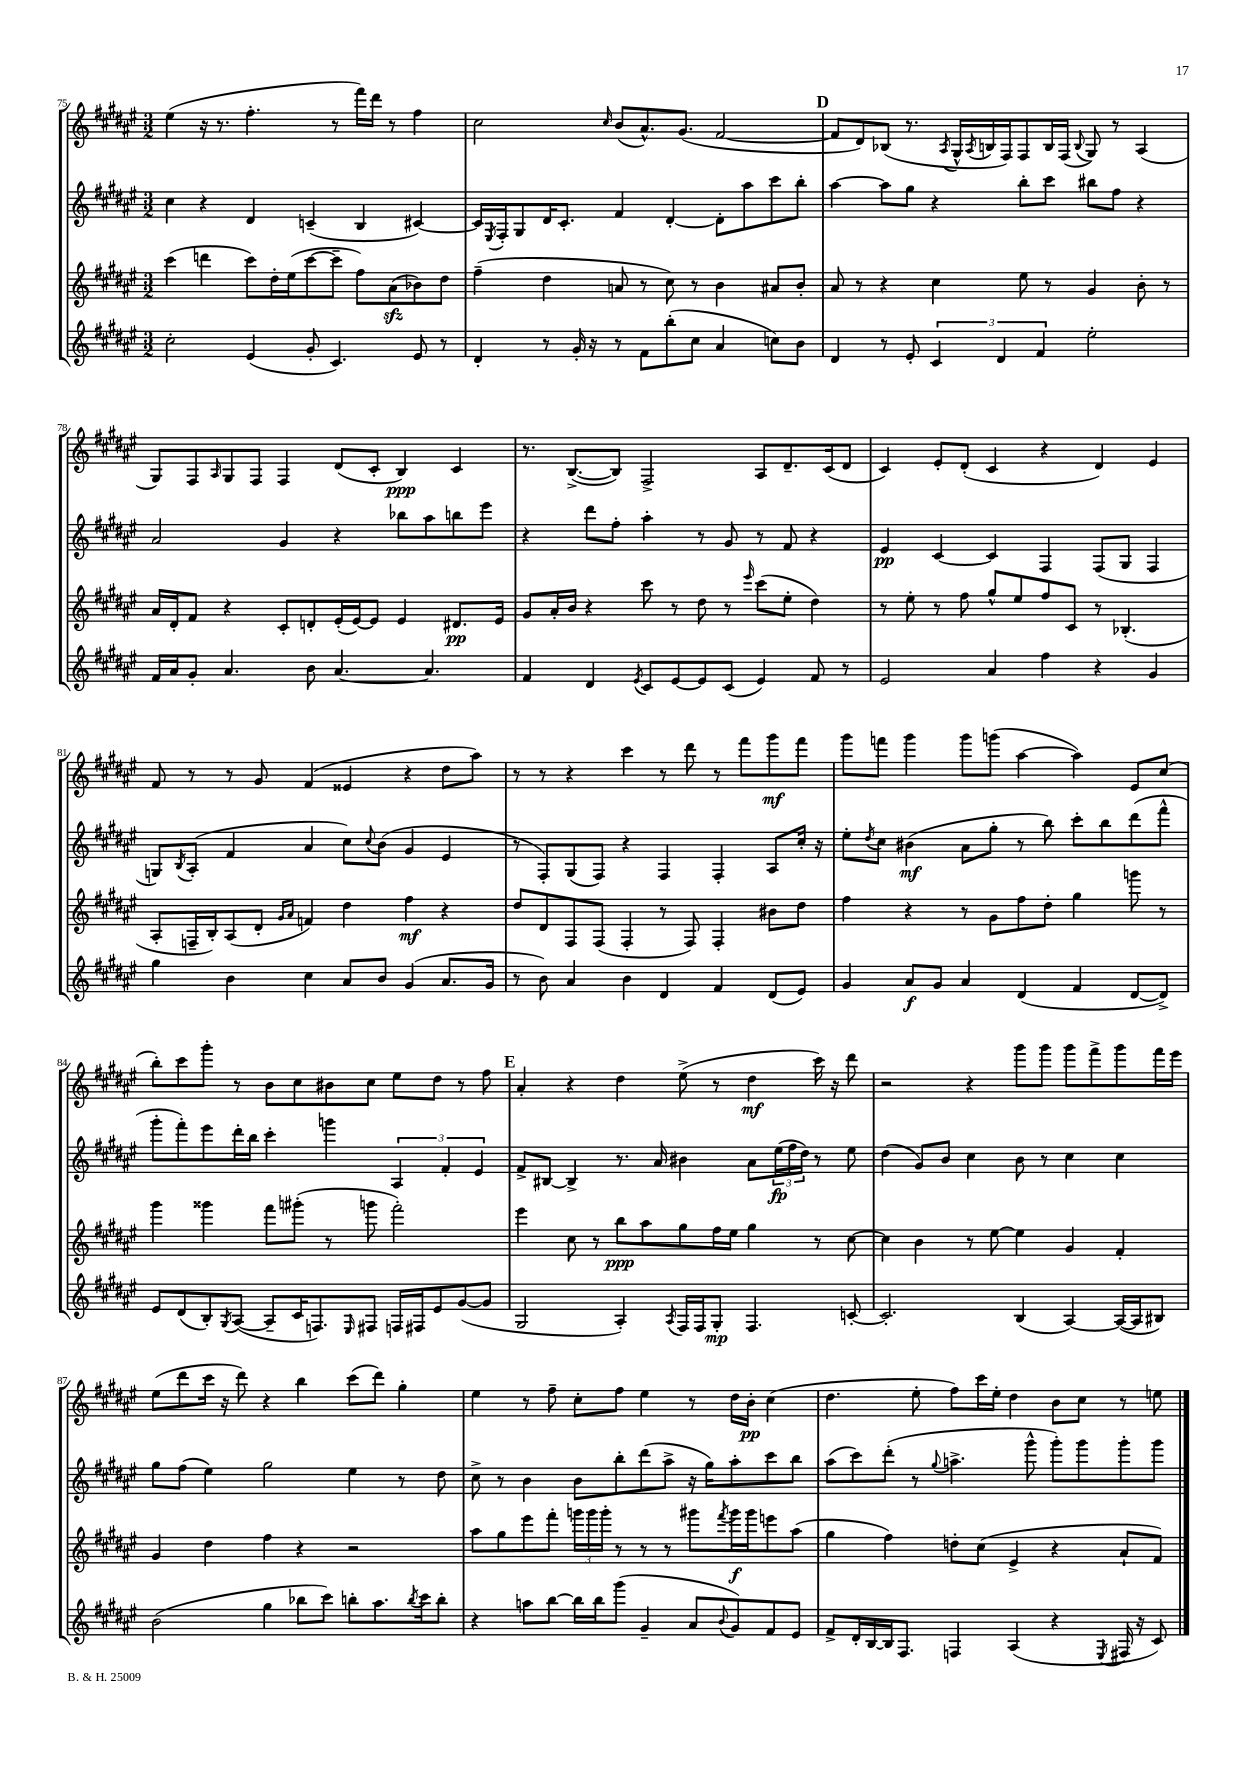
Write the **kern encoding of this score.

**kern	**kern	**kern	**kern
*staff4	*staff3	*staff2	*staff1
*clefG2	*clefG2	*clefG2	*clefG2
*k[f#c#g#d#a#e#]	*k[f#c#g#d#a#e#]	*k[f#c#g#d#a#e#]	*k[f#c#g#d#a#e#]
*M3/2	*M3/2	*M3/2	*M3/2
2cc#'	(4ccc#	4cc#	(4ee#
.	4ddd	4r	16r
.	.	.	8.r
(4e#	8ccc#)	4d#	4.ff#'
.	16dd#'	.	.
.	(16ee#	.	.
8g#'	[8ccc#	(4c~	.
4.c#)	8ccc#~]	.	8r
.	8ff#)	4B	16fff#)
.	.	.	16ddd#
.	(8a#	.	8r
8e#	8b-)	[4c#)	4ff#
8r	8dd#	.	.
=	=	=	=
4d#'	(4ff#~	16c#]	2cc#
.	.	8qE#	.
.	.	16F#'	.
.	.	8G#	.
8r	4dd#	16d#	.
.	.	8.c#'	.
16g#'	.	.	.
16r	.	.	.
.	.	.	16qqcc#
8r	8a	4f#	(8b
8f#	8r	.	8.a#^^)
(8bb'	8cc#)	[4d#'	.
.	.	.	(8.g#
8cc#	8r	.	.
4a#	4b	8d#']	[2f#
.	.	8aa#	.
8cc)	8a#	8ccc#	.
8b	8b'	8bb'	.
=	=	=	=
4d#	8a#	[4aa#	8f#]
.	8r	.	8d#)
8r	4r	8aa#]	(8B-
8e#'	.	8gg#	8.r
6c#	4cc#	4r	.
.	.	.	8qA#
.	.	.	16G#^^
.	.	.	8qA#
.	.	.	16B
6d#	.	.	.
.	.	.	16F#)
.	8ee#	8bb'	8F#
6f#	.	.	.
.	8r	8ccc#	16B
.	.	.	(16F#
.	.	.	8qqB
2ee#'	4g#	8bb#	8G#)
.	.	8ff#	8r
.	8b'	4r	(4A#
.	8r	.	.
=	=	=	=
16f#	16a#	2a#	8G#)
16a#	16d#'	.	.
8g#'	8f#	.	8F#
.	.	.	16qqA#
4.a#	4r	.	8G#
.	.	.	8F#
.	8c#'	4g#	4F#
8b	8d'	.	.
[4.a#	(16e#'	4r	(8d#
.	[16e#)	.	.
.	8e#]	.	8c#'
.	4e#	8bb-	4B)
4.a#]	.	8aa#	.
.	8.d#	8bb	4c#
.	.	8eee#	.
.	16e#	.	.
=	=	=	=
4f#	8g#	4r	8.r
.	16a#'	.	.
.	16b	.	([8.B^
4d#	4r	8ddd#	.
.	.	8ff#'	8B])
8qe#	.	.	.
8c#	8ccc#	4aa#'	2F#^
[8e#	8r	.	.
8e#]	8dd#	8r	.
(8c#	8r	8g#	.
.	16qqeee#	.	.
4e#)	(8ccc#	8r	8A#
.	8ee#'	8f#	8.d#~
8f#	4dd#)	4r	.
.	.	.	(16c#
8r	.	.	8d#
=	=	=	=
2e#	8r	4e#	4c#)
.	8ee#'	.	.
.	8r	[4c#	8e#'
.	8ff#	.	(8d#'
4a#	8gg#^^	4c#]	4c#
.	8ee#	.	.
4ff#	8ff#	4F#	4r
.	8c#	.	.
4r	8r	(8F#	4d#)
.	(4.B-'	8G#	.
4g#	.	4F#	4e#
=	=	=	=
4gg#	8A#'	8G)	8f#
.	.	8qB	.
.	16F~	(8A#'	8r
.	16B')	.	.
4b	(8A#	4f#	8r
.	8d#'	.	8g#
.	16qqg#	.	.
.	16qqa#	.	.
4cc#	4f)	4a#	(4f#
8a#	4dd#	8cc#)	4e##
.	.	8qqcc#	.
8b	.	(8b	.
(4g#	4ff#	4g#	4r
8.a#	4r	4e#	8dd#
.	.	.	8aa#)
16g#	.	.	.
=	=	=	=
8r	8dd#	8r	8r
8b)	8d#	8F#')	8r
4a#	8F#	(8G#	4r
.	(8F#	8F#)	.
4b	4F#'	4r	4ccc#
4d#	8r	4F#	8r
.	8F#)	.	8ddd#
4f#	4F#'	4F#'	8r
.	.	.	8fff#
(8d#	8b#	8A#	8ggg#
8e#)	8dd#	16cc#'	8fff#
.	.	16r	.
=	=	=	=
4g#	4ff#	8ee#'	8ggg#
.	.	8qdd#	.
.	.	8cc#	8fff
8a#	4r	(4b#	4ggg#
8g#	.	.	.
4a#	8r	8a#	8ggg#
.	8g#	8gg#'	(8ggg
(4d#	8ff#	8r	[4aa#
.	8dd#'	8bb)	.
4f#	4gg#	8ccc#'	4aa#])
.	.	8bb	.
[8d#	8ggg	(8ddd#	8e#
8d#^])	8r	8fff#^^	(8cc#
=	=	=	=
8e#	4ggg#	8ggg#'	8bb')
(8d#	.	8fff#')	8ccc#
8B')	4ggg##	8eee#	8ggg#'
8qG#	.	.	.
([8A#	.	16ddd#'	8r
.	.	16bb	.
8A#~]	8fff#	4ccc#'	8b
16c#	(8ggg#'	.	8cc#
8.F)	.	.	.
.	8r	4ggg	8b#
16qqE#	.	.	.
8F#	8ggg	.	8cc#
16F	2fff#')	6A#	8ee#
16F#	.	.	.
8e#	.	.	8dd#
.	.	6f#'	.
([8g#	.	.	8r
.	.	6e#	.
8g#]	.	.	8ff#
=	=	=	=
2G#	4eee#	8f#^	4a#'
.	.	[8B#	.
.	8cc#	4B#^]	4r
.	8r	.	.
4A#')	8bb	8.r	4dd#
.	8aa#	.	.
.	.	16a#	.
8qA#	.	.	.
16F#	8gg#	4b#	(8ee#^
16F#	.	.	.
8G#'	16ff#	.	8r
.	16ee#	.	.
4.F#	4gg#	8a#	4dd#
.	.	(24ee#	.
.	.	24ff#	.
.	.	24dd#)	.
.	8r	8r	16ccc#)
.	.	.	16r
[8c'	[8cc#	8ee#	8ddd#
=	=	=	=
2.c']	4cc#]	(4dd#	2r
.	4b	8g#)	.
.	.	8b	.
.	8r	4cc#	4r
.	[8ee#	.	.
(4B	4ee#]	8b	8ggg#
.	.	8r	8ggg#
[4A#)	4g#	4cc#	8ggg#
.	.	.	8fff#^
(16A#_	4f#'	4cc#	8ggg#
16A#]	.	.	.
8B#)	.	.	16fff#
.	.	.	16eee#
=	=	=	=
(2b	4g#	8gg#	(8ee#
.	.	(8ff#	8ddd#
.	4dd#	4ee#)	16ccc#
.	.	.	16r
.	.	.	8ddd#)
4gg#	4ff#	2gg#	4r
8bb-	4r	.	4bb
8ccc#)	.	.	.
8bb'	2r	4ee#	(8ccc#
8.aa#	.	.	8ddd#)
.	.	8r	4gg#'
8qbb	.	.	.
16ccc#	.	.	.
8bb'	.	8dd#	.
=	=	=	=
4r	8aa#	8cc#^	4ee#
.	8gg#	8r	.
8aa	8eee#	4b	8r
[8bb	8fff#'	.	8ff#~
16bb]	24ggg	8b	8cc#'
.	24ggg	.	.
16bb	.	.	.
.	24ggg'	.	.
(8ggg#	8r	8bb'	8ff#
4g#~	8r	(8ddd#	4ee#
.	8r	8aa#^	.
8a#	8ggg#	16r	8r
.	.	16gg#)	.
8qqb	8qfff#	.	.
8g#)	16ggg#	8aa#'	16dd#
.	16ggg#	.	16b'
8f#	8eee	8ccc#	(4cc#
8e#	(8aa#	8bb	.
=	=	=	=
8f#^	4gg#	(8aa#	4.dd#
16d#'	.	8ccc#)	.
[16B	.	.	.
16B]	4ff#)	(8ddd#'	.
8.F#	.	.	.
.	.	8r	8ee#'
.	.	8qqgg#	.
4F	8dd'	4.aa^	8ff#)
.	(8cc#	.	16ccc#
.	.	.	16ee#'
(4A#	4e#^	.	4dd#
.	.	8ggg#^^	.
4r	4r	8ggg#')	8b
.	.	8ggg#	8cc#
8qE#	.	.	.
16F#	8a#`	8ggg#'	8r
16r	.	.	.
8c#)	8f#)	8ggg#	8ee
==	==	==	==
*-	*-	*-	*-
